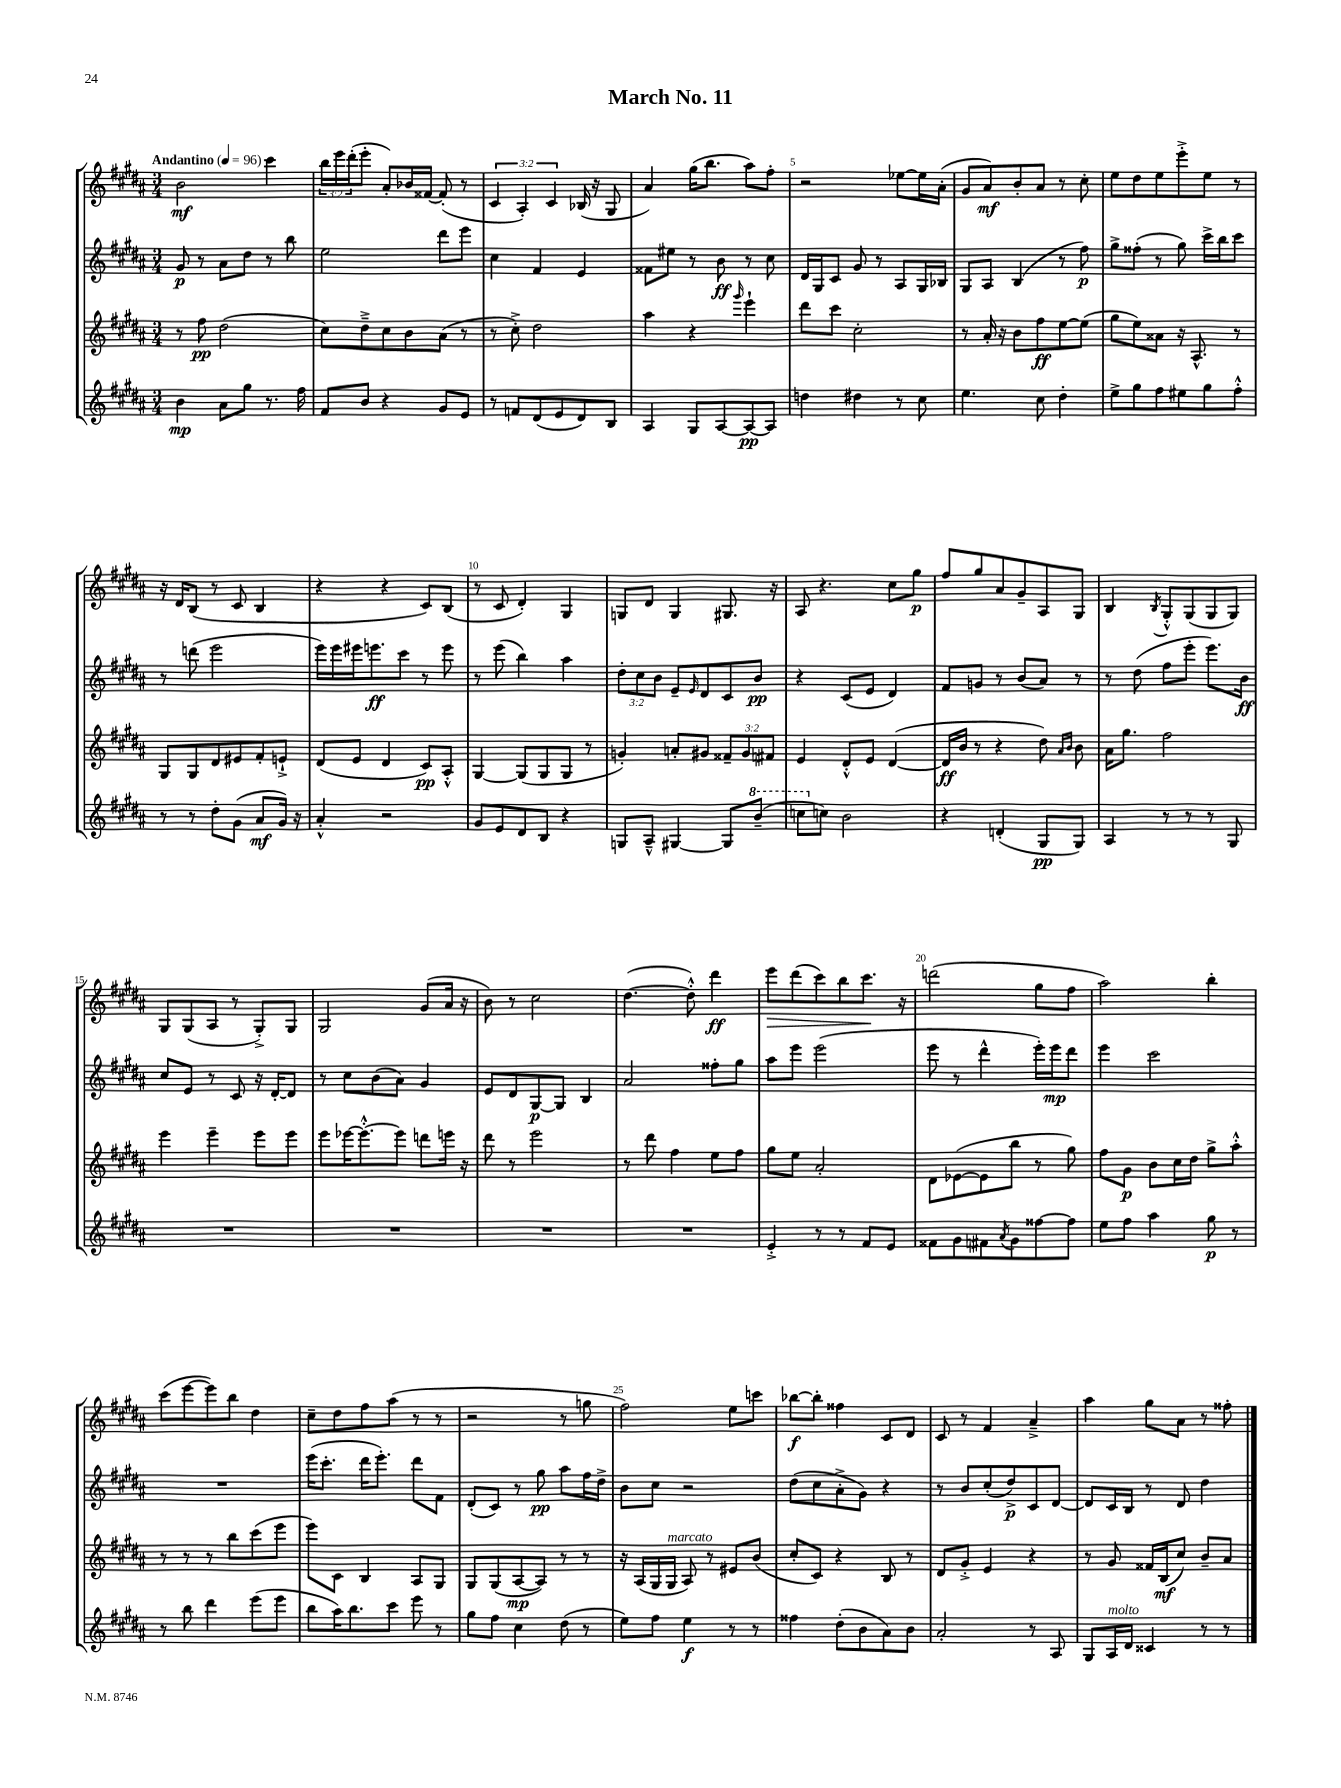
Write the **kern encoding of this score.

**kern	**kern	**kern	**kern
*staff4	*staff3	*staff2	*staff1
*clefG2	*clefG2	*clefG2	*clefG2
*k[f#c#g#d#a#]	*k[f#c#g#d#a#]	*k[f#c#g#d#a#]	*k[f#c#g#d#a#]
*M3/4	*M3/4	*M3/4	*M3/4
*MM96	*MM96	*MM96	*MM96
4b\	8r	8g#/	2b\
.	8ff#\	8r	.
8a#\L	(2dd#\	8a#\L	.
8gg#\J	.	8dd#\J	.
8.r	.	8r	4ccc#\
.	.	8bb\	.
16ff#\	.	.	.
=	=	=	=
8f#/L	8cc#\L)	2ee\	24bb\LL
.	.	.	24eee\
.	.	.	(24ddd#'\J
8b/J	8dd#~^\	.	8eee'\J
4r	8cc#\	.	8a#'/L)
.	8b\	.	16b-/L
.	.	.	[16f##/JJ
8g#/L	(8a#\J	8ddd#\L	(8f##'/]
8e/J	8r	8eee\J	8r
=	=	=	=
8r	8r	4cc#\	6c#/
8f/L	8cc#'^\)	.	.
.	.	.	6A#'/)
(8d#/	2dd#\	4f#/	.
.	.	.	6c#/
8e/	.	.	.
8d#/)	.	4e/	(16B-/
.	.	.	16r
8B/J	.	.	8G#/
=	=	=	=
4A#/	4aa#\	8f##\L	4a#/)
.	.	8ee#\J	.
8G#/L	4r	8r	(16gg#\LK
.	.	.	8.bb\J
[8A#/	.	8b\	.
.	16qqggg#/	.	.
8A#/_	4eee`\	8r	8aa#\L)
8A#/]J	.	8cc#\	8ff#'\J
=	=	=	=
4dd\	8ddd#\L	16d#/LL	2r
.	.	16G#/J	.
.	8ccc#\J	8c#/J	.
4dd#\	2cc#'\	8g#/	.
.	.	8r	.
8r	.	8A#/L	[8ee-\L
8cc#\	.	16G#/L	16ee-\]L
.	.	16B-/JJ	(16a#'\JJ
=	=	=	=
4.ee\	8r	8G#/L	8g#/L
.	16a#'/	8A#/J	8a#/)
.	16r	.	.
.	8b\L	(4B/	8b'/
8cc#\	8ff#\	.	8a#/J
4dd#'\	[8ee\	8r	8r
.	(8ee\]J	8ff#\)	8cc#'\
=	=	=	=
8ee^\L	8gg#\L	8gg#^\L	8ee\L
8gg#\	8ee\)	(8ff##'\J	8dd#\
8ff#\	8a##\J	8r	8ee\
8ee#\	16r	8gg#\)	8eee'^\
.	8.A#^^/	.	.
8gg#\	.	16ccc#^\LL	8ee\J
.	.	16bb\J	.
8ff#'^^\J	8r	8ccc#\J	8r
=	=	=	=
8r	8G#/L	8r	16r
.	.	.	16d#/LK
8r	8G#/	(8ddd\	(8B/J
8dd#'\L	8d#/	2eee\	8r
(8g#\J	8e#/	.	8c#/
8a#/L	8f#'/	.	4B/
16g#/Jk)	8e`^/J	.	.
16r	.	.	.
=	=	=	=
4a#'^^/	(8d#/L	16eee\LL)	4r
.	.	16eee\	.
.	8e/J	16eee#\J	.
.	.	8.eee\	.
2r	4d#/	.	4r
.	.	8ccc#\J	.
.	8c#/L)	8r	8c#/L)
.	8A#'^^/J	8eee\	(8B/J
=	=	=	=
8g#/L	[4G#/	8r	8r
8e/	.	(8eee\	8c#/
8d#/	(8G#/]L	4bb\)	4d#'/)
8B/J	8G#/	.	.
4r	8G#/J	4aa#\	4G#/
.	8r	.	.
=	=	=	=
8G/L	4g'/)	12dd#'\L	8G/L
.	.	12cc#\	.
8A#~^^/J	.	.	8d#/J
.	.	12b\J	.
[4G#/	8a'/L	8e~/L	4G/
.	.	16qqe/	.
.	8g#/J	8d#/	.
8G#/]L	12f##~/L	8c#/	8.G#/
.	12g#/	.	.
(8bb~/J	.	8b/J	.
.	12f#/J	.	.
.	.	.	16r
=	=	=	=
8ccc\L	4e/	4r	8A#/
8cc\J)	.	.	4.r
2b\	8d#'^^/L	(8c#/L	.
.	8e/J	8e/J	.
.	([4d#/	4d#/)	8cc#\L
.	.	.	8gg#\J
=	=	=	=
4r	16d#/]LL	8f#/L	8ff#/L
.	16b/JJ	.	.
.	8r	8g/J	8gg#/
(4d'/	4r	8r	8a#/
.	.	(8b/L	8g#~/
8G#/L	8dd#\)	8a#/J)	8A#/
.	16qqa#/LL	.	.
.	16qqb/JJ	.	.
8G#/J)	8b\	8r	8G#/J
=	=	=	=
4A#/	16a#\LK	8r	4B/
.	8.gg#\J	.	.
.	.	(8dd#\	.
.	.	.	8qB/
8r	2ff#\	8ff#\L	8G#'^^/L
8r	.	8eee'\J	(8G#/
8r	.	8.eee\L)	8G#/
8G#/	.	.	8G#/J)
.	.	16b\Jk	.
=	=	=	=
2.r	4eee\	8cc#/L	8G#/L
.	.	8e/J	(8G#/
.	4eee~\	8r	8A#/J
.	.	8c#/	8r
.	8eee\L	16r	8G#'^/L)
.	.	[16d#'/LK	.
.	8eee\J	8d#/]J	8G#/J
=	=	=	=
2.r	8eee\L	8r	2G#/
.	[16eee-\K	8cc#\L	.
.	8.eee-'^^\_	.	.
.	.	(8b\	.
.	8eee-\]J	8a#\J)	.
.	8ddd\L	4g#/	(8g#/L
.	16eee\Jk	.	16a#/Jk
.	16r	.	16r
=	=	=	=
2.r	8ddd#\	8e/L	8b\)
.	8r	8d#/	8r
.	2eee\	[8G#/	2cc#\
.	.	8G#/]J	.
.	.	4B/	.
=	=	=	=
2.r	8r	2a#/	([4.dd#\
.	8ddd#\	.	.
.	4ff#\	.	.
.	.	.	8dd#'^^\])
.	8ee\L	8ff##'\L	4ddd#\
.	8ff#\J	8gg#\J	.
=	=	=	=
4e'^/	8gg#\L	8aa#\L	8eee\L
.	8ee\J	8eee\J	(8ddd#\
8r	2a#'/	(2eee\	8ccc#\)
8r	.	.	8bb\
8f#/L	.	.	8.ccc#\J
8e/J	.	.	.
.	.	.	16r
=	=	=	=
8f##\L	8d#\L	8eee\	(2ddd\
8g#\	([8e-\	8r	.
8f#\	8e-\]	4ddd#^^\	.
8qa#/	.	.	.
8g#\	8bb\J	.	.
[8ff##\	8r	16eee'\LL)	8gg#\L
.	.	16eee\J	.
8ff##\]J	8gg#\)	8ddd#\J	8ff#\J
=	=	=	=
8ee\L	8ff#\L	4eee\	2aa#\)
8ff#\J	8g#\J	.	.
4aa#\	8b\L	2ccc#\	.
.	16cc#\L	.	.
.	16dd#\JJ	.	.
8gg#\	8gg#^\L	.	4bb'\
8r	8aa#'^^\J	.	.
=	=	=	=
8r	8r	2.r	(8ccc#\L
8bb\	8r	.	[8eee\
4ddd#\	8r	.	8eee\])
.	8bb\L	.	8bb\J
(8eee\L	(8ccc#\	.	4dd#\
8eee\J	8eee\J	.	.
=	=	=	=
8bb\L	8eee\L)	(16eee\LK	8cc#~\L
.	.	8.ccc#'\J	.
16aa#\K)	8c#\J	.	8dd#\
8.bb\	.	.	.
.	4B/	16ddd#\LK	8ff#\
.	.	8.eee'\J)	.
8ccc#\J	.	.	(8aa#\J
8eee\	8A#/L	8ddd#\L	8r
8r	8G#/J	8f#\J	8r
=	=	=	=
8gg#\L	8G#/L	(8d#'/L	2r
8ff#\J	(8G#/	8c#/J)	.
4cc#\	[8A#/	8r	.
.	8A#/]J)	8gg#\	.
(8dd#\	8r	8aa#\L	8r
8r	8r	16ff#\L	8gg\
.	.	16dd#^\JJ	.
=	=	=	=
8ee\L)	16r	8b\L	2ff#\)
.	(16A#/LL	.	.
8ff#\J	16G#/	8cc#\J	.
.	16G#/JJ	.	.
4ee\	8A#/)	2r	.
.	8r	.	.
8r	8e#/L	.	8ee\L
8r	(8b/J	.	8ccc\J
=	=	=	=
4ff##\	8cc#'/L	(8dd#\L	[8bb-\L
.	8c#/J)	8cc#\	8bb-'\]J
(8dd#'\L	4r	8a#'^\	4ff##\
8b\	.	8g#\J)	.
8a#\)	8B/	4r	8c#/L
8b\J	8r	.	8d#/J
=	=	=	=
2a#'/	8d#/L	8r	8c#/
.	8g#'^/J	8b/L	8r
.	4e/	(8cc#'/	4f#/
.	.	8dd#^/)	.
8r	4r	8c#/	4a#~^/
8A#/	.	[8d#/J	.
=	=	=	=
8G#/L	8r	8d#/]L	4aa#\
16A#/L	8g#/	16c#/L	.
16d#/JJ	.	16B/JJ	.
4c##/	16f##/LL	8r	8gg#\L
.	(16B/J	.	.
.	8cc#/J)	8d#/	8a#\J
8r	8b~/L	4dd#\	8r
8r	8a#/J	.	8ff##'\
==	==	==	==
*-	*-	*-	*-
